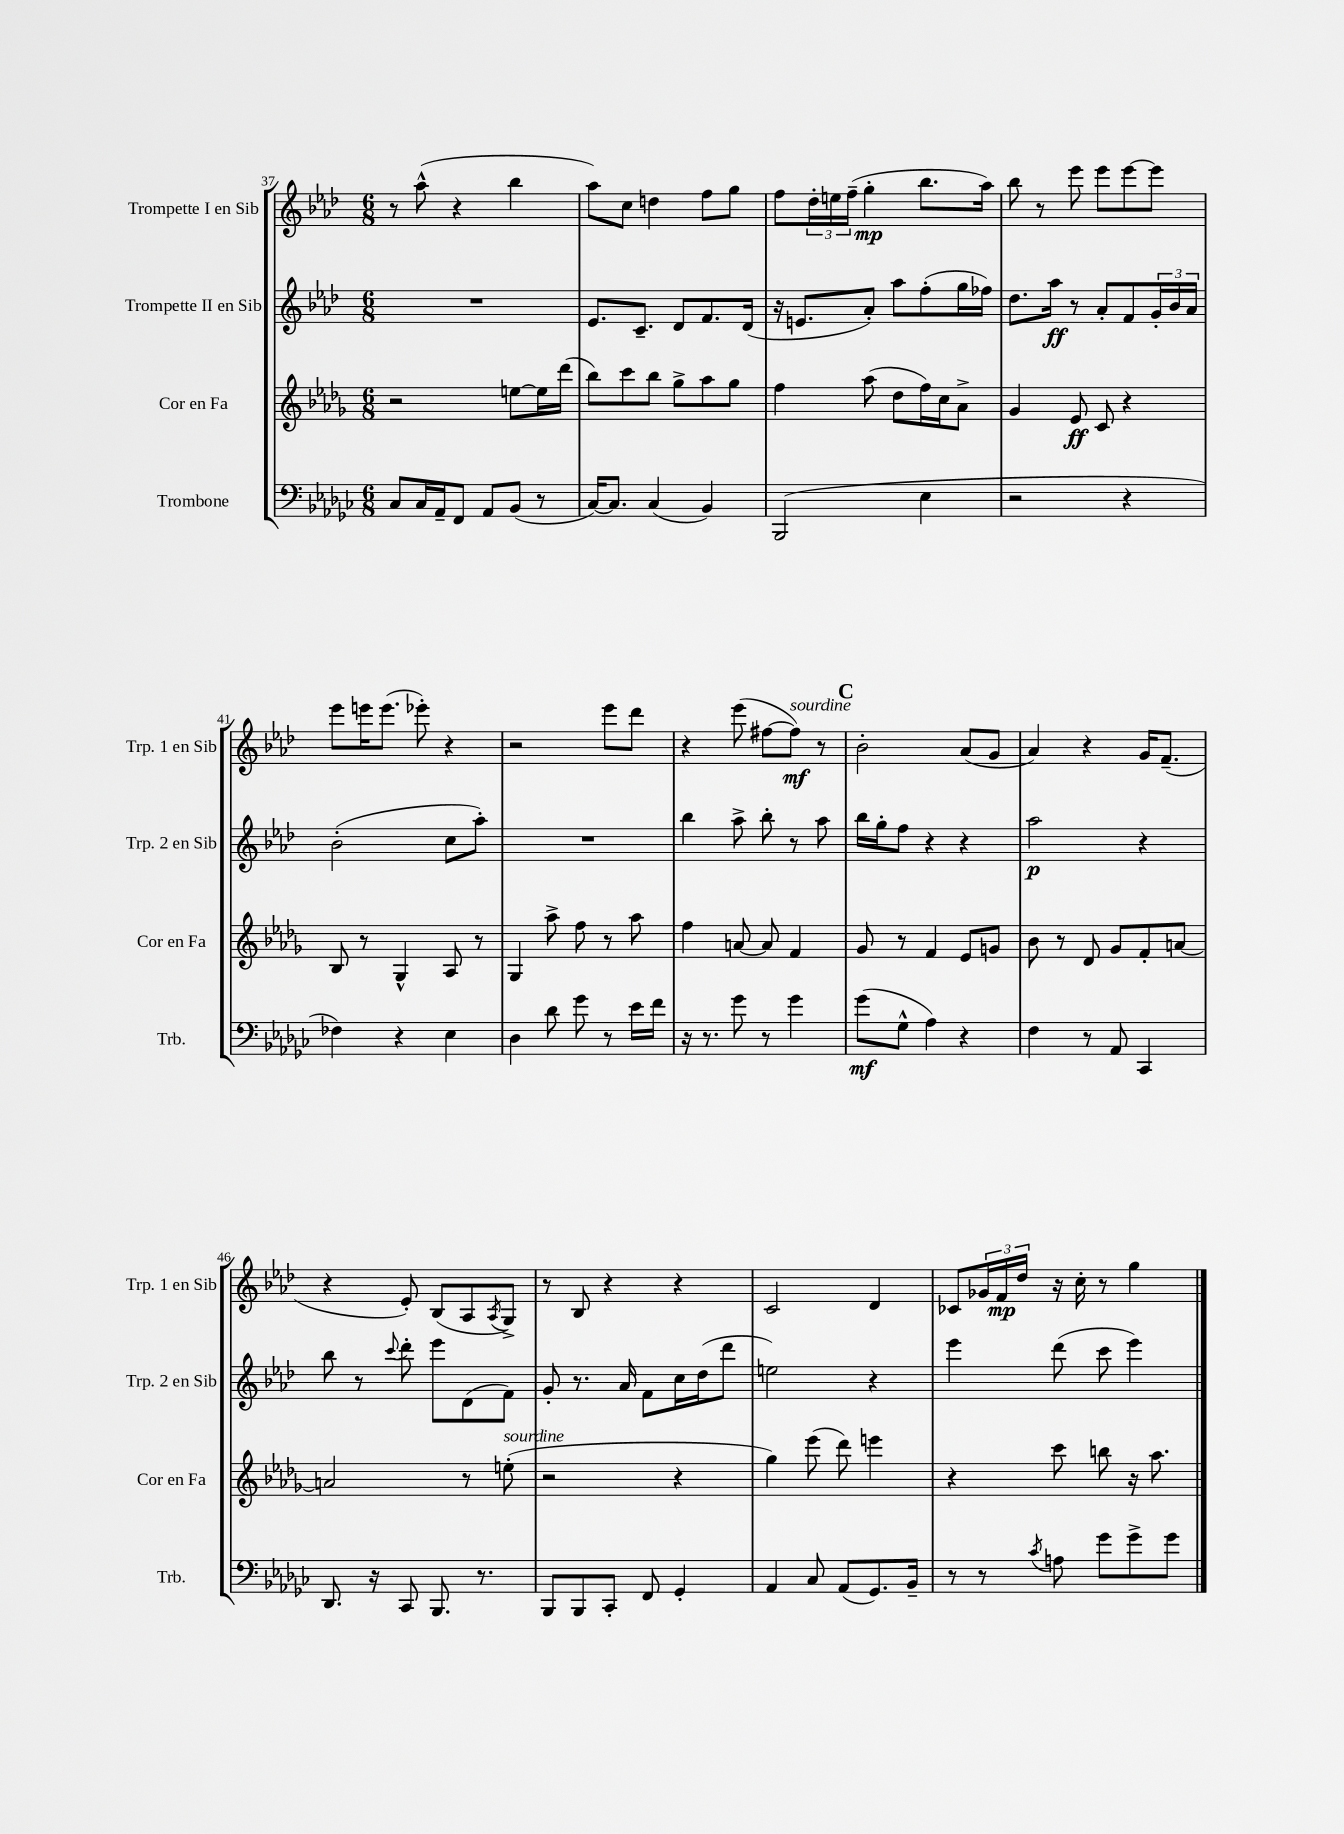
<<
\new StaffGroup <<
\new Staff = "s0" \with { instrumentName = "Trompette I en Sib" shortInstrumentName = "Trp. 1 en Sib" } {
    \clef treble \key aes \major \numericTimeSignature \time 6/8
    r8 aes''8-^( r4 bes''4 |
    aes''8) c''8 d''4 f''8 g''8 |
    f''8 \tuplet 3/2 { des''16-. e''16 f''16--( } g''4-.\mp bes''8. aes''16) |
    bes''8 r8 ees'''8 ees'''8 ees'''8~ ees'''8 |
    ees'''8 e'''16 e'''8.( ees'''8-.) r4 |
    r2 ees'''8 des'''8 |
    r4 ees'''8( fis''8~ fis''8\mf^\markup { \italic "sourdine" }) r8 |
    \mark \markup { \bold "C" } bes'2-. aes'8( g'8 |
    aes'4) r4 g'16 f'8.--( |
    r4 ees'8-.) bes8( aes8 \acciaccatura { aes8 } g8->) |
    r8 bes8 r4 r4 |
    c'2 des'4 |
    ces'8 \tuplet 3/2 { ges'16 f'16\mp des''16 } r16 c''16-. r8 g''4 \bar "|." |
}
\new Staff = "s1" \with { instrumentName = "Trompette II en Sib" shortInstrumentName = "Trp. 2 en Sib" } {
    \clef treble \key aes \major \numericTimeSignature \time 6/8
    R2. |
    ees'8. c'8.-- des'8 f'8. des'16( |
    r16 e'8. aes'8-.) aes''8 f''8-.( g''16 fes''16) |
    des''8. aes''16\ff r8 aes'8-. f'8 \tuplet 3/2 { g'16-. bes'16 aes'16 } |
    bes'2-.( c''8 aes''8-.) |
    R2. |
    bes''4 aes''8-> bes''8-. r8 aes''8 |
    \mark \markup { \bold "C" } bes''16 g''16-. f''8 r4 r4 |
    aes''2\p r4 |
    bes''8 r8 \appoggiatura { c'''8 } des'''8-. ees'''8 des'8( f'8) |
    g'8-. r8. aes'16 f'8 c''16 des''16( des'''8 |
    e''2) r4 |
    ees'''4 des'''8( c'''8 ees'''4) \bar "|." |
}
\new Staff = "s2" \with { instrumentName = "Cor en Fa" shortInstrumentName = "Cor en Fa" } {
    \clef treble \key des \major \numericTimeSignature \time 6/8
    r2 e''8~ e''16 des'''16( |
    bes''8) c'''8 bes''8 ges''8-> aes''8 ges''8 |
    f''4 aes''8( des''8 f''16) c''16 aes'8-> |
    ges'4 ees'8\ff c'8 r4 |
    bes8 r8 ges4-^ aes8 r8 |
    ges4 aes''8-> f''8 r8 aes''8 |
    f''4 a'8~ a'8 f'4 |
    \mark \markup { \bold "C" } ges'8 r8 f'4 ees'8 g'8 |
    bes'8 r8 des'8 ges'8 f'8-. a'8~ |
    a'2 r8 e''8-.^\markup { \italic "sourdine" }( |
    r2 r4 |
    ges''4) ees'''8( des'''8) e'''4 |
    r4 c'''8 b''8 r16 aes''8. \bar "|." |
}
\new Staff = "s3" \with { instrumentName = "Trombone" shortInstrumentName = "Trb." } {
    \clef bass \key ges \major \numericTimeSignature \time 6/8
    ces8 ces16 aes,16-- f,8 aes,8 bes,8( r8 |
    ces16~) ces8. ces4( bes,4) |
    bes,,2( ees4 |
    r2 r4 |
    fes4) r4 ees4 |
    des4 des'8 ges'8 r8 ees'16 f'16 |
    r16 r8. ges'8 r8 ges'4 |
    \mark \markup { \bold "C" } ges'8\mf( ges8-^ aes4) r4 |
    f4 r8 aes,8 ces,4 |
    des,8. r16 ces,8 bes,,8. r8. |
    bes,,8 bes,,8 ces,8-. f,8 ges,4-. |
    aes,4 ces8 aes,8( ges,8.) bes,16-- |
    r8 r8 \acciaccatura { ces'8 } a8 ges'8 ges'8-> ges'8 \bar "|." |
}
>>
>>
\layout { \context { \Score currentBarNumber = #37 } }
